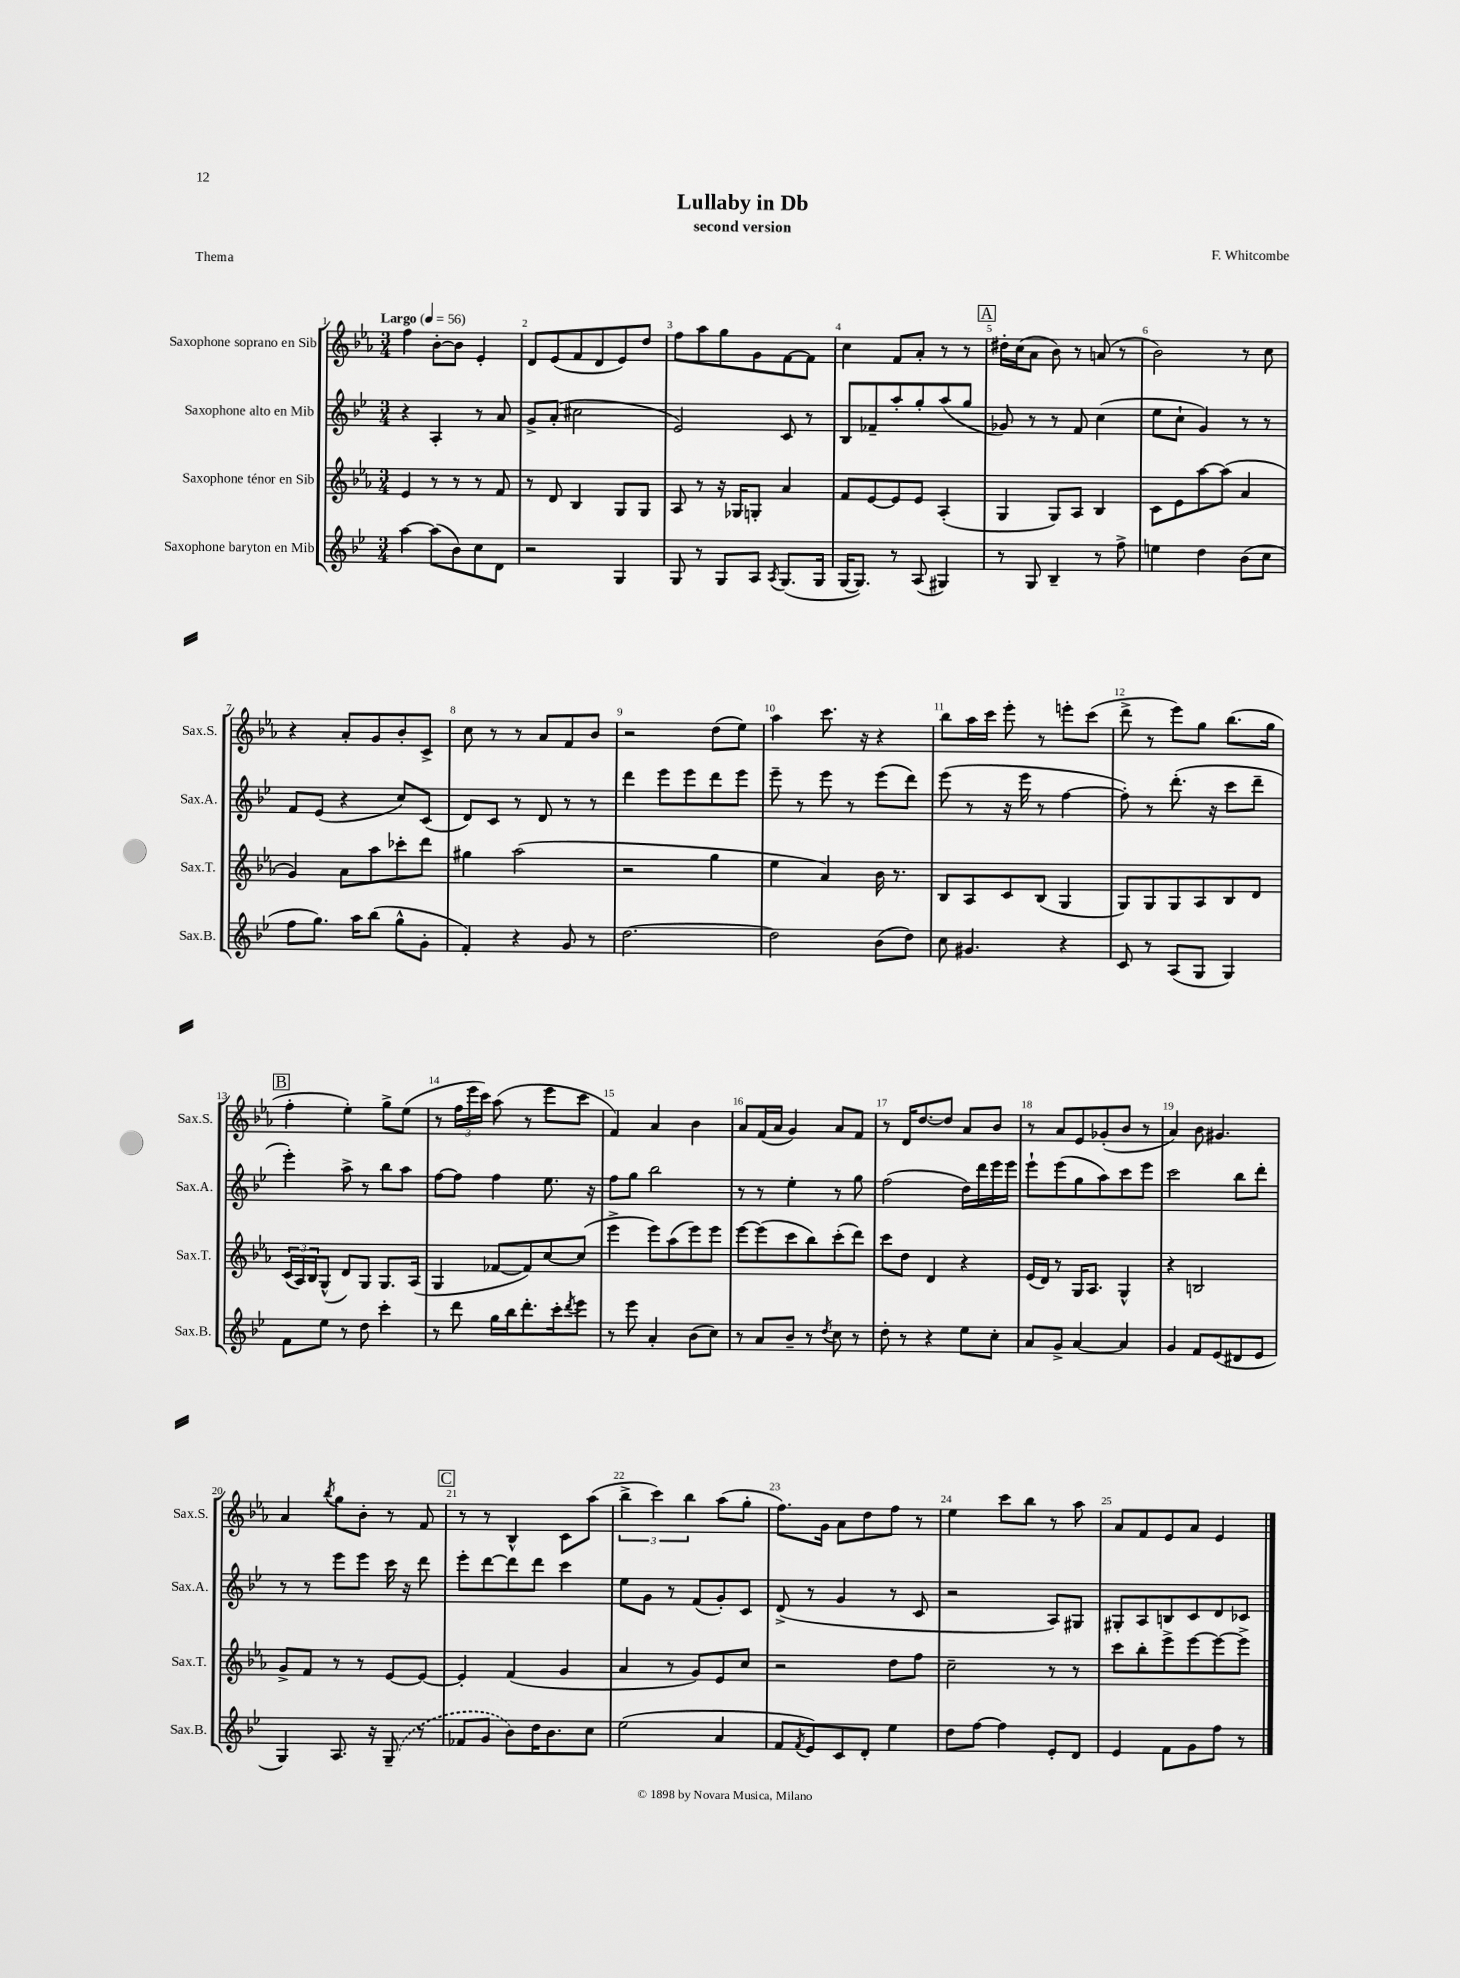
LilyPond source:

\header { title = "Lullaby in Db" composer = "F. Whitcombe" subtitle = "second version" piece = "Thema" }
<<
\new StaffGroup <<
\new Staff = "s0" \with { instrumentName = "Saxophone soprano en Sib" shortInstrumentName = "Sax.S." } {
    \clef treble \key ees \major \numericTimeSignature \time 3/4 \tempo "Largo" 4 = 56
    f''4 bes'8~-. bes'8 ees'4-. |
    d'8 ees'8( f'8 d'8 ees'8) d''8 |
    f''8 aes''8 g''8 g'8 f'8~ f'8 |
    c''4 f'8 aes'8-. r8 r8 |
    \mark \markup { \box "A" } dis''16-. c''16( aes'8 bes'8) r8 a'8( r8 |
    bes'2) r8 c''8 |
    r4 aes'8-. g'8 bes'8-. c'8-> |
    c''8 r8 r8 aes'8 f'8 bes'8 |
    r2 d''8( ees''8) |
    aes''4 c'''8. r16 r4 |
    bes''8 aes''16 c'''16 ees'''8-. r8 e'''8-. c'''8( |
    d'''8-> r8 ees'''8) g''8 bes''8.( g''16 |
    \mark \markup { \box "B" } f''4-. ees''4-.) g''8-> ees''8( |
    r8 \tuplet 3/2 { f''16 ees'''16 c'''16) } aes''8( r8 ees'''8 c'''8 |
    f'4) aes'4 bes'4 |
    aes'8 f'16( aes'16 g'4) aes'8 f'8 |
    r8 d'16 d''8.~ d''8 aes'8 bes'8 |
    r8 aes'8 ees'8 ges'8-.( bes'8 r8 |
    aes'4) bes'8 gis'4. |
    aes'4 \acciaccatura { bes''8 } g''8 bes'8-. r8 f'8 |
    \mark \markup { \box "C" } r8 r8 bes4-^ c'8 aes''8( |
    \tuplet 3/2 { bes''4-> c'''4) bes''4 } aes''8( g''8-. |
    f''8.) g'16 aes'8 d''8 f''8 r8 |
    ees''4 c'''8 bes''8 r8 aes''8 |
    aes'8 f'8 ees'8 aes'8 ees'4 \bar "|." |
}
\new Staff = "s1" \with { instrumentName = "Saxophone alto en Mib" shortInstrumentName = "Sax.A." } {
    \clef treble \key bes \major \numericTimeSignature \time 3/4
    r4 a4-. r8 a'8 |
    g'8-> a'8-.( cis''2 |
    ees'2) c'8 r8 |
    bes8 fes'8-- a''8-. g''8-. a''8( g''8 |
    \mark \markup { \box "A" } ges'8) r8 r8 f'8 c''4( |
    ees''8 c''8-! g'4) r8 r8 |
    f'8 ees'8( r4 c''8) c'8( |
    d'8) c'8 r8 d'8 r8 r8 |
    d'''4 ees'''8 ees'''8 d'''8 ees'''8 |
    ees'''8-- r8 ees'''8 r8 ees'''8( d'''8) |
    ees'''8( r8 r16 ees'''16 r8 f''4~ |
    f''8-.) r8 d'''8.-.( r16 c'''8 d'''8-- |
    \mark \markup { \box "B" } ees'''4-.) a''8-> r8 bes''8 a''8 |
    f''8~ f''8 f''4 ees''8. r16 |
    f''8 g''8 bes''2 |
    r8 r8 ees''4-. r8 g''8 |
    f''2( d''16) d'''16 ees'''16 ees'''16 |
    ees'''8-! ees'''8( g''8 a''8) c'''8 ees'''8 |
    c'''2 bes''8 d'''8-. |
    r8 r8 ees'''8 ees'''8 c'''16 r16 d'''8 |
    \mark \markup { \box "C" } ees'''8-. d'''8~ d'''8 d'''8 c'''4 |
    ees''8 g'8 r8 f'8( g'8-.) c'8 |
    d'8->( r8 g'4 r8 c'8 |
    r2 a8) gis8 |
    gis8-. a8 b8 c'8 d'8 ces'8 \bar "|." |
}
\new Staff = "s2" \with { instrumentName = "Saxophone ténor en Sib" shortInstrumentName = "Sax.T." } {
    \clef treble \key ees \major \numericTimeSignature \time 3/4
    ees'4 r8 r8 r8 f'8 |
    r8 d'8 bes4 g8 g8 |
    aes8 r8 r16 ges16 g8-. aes'4 |
    f'8 ees'8~ ees'8 ees'8 aes4-.( |
    \mark \markup { \box "A" } g4 g8) aes8 bes4 |
    c'8 ees'8 aes''8~ aes''8( aes'4 |
    g'4) aes'8 aes''8 ces'''8-. d'''8 |
    gis''4 aes''2( |
    r2 g''4 |
    ees''4 aes'4) bes'16 r8. |
    bes8 aes8 c'8 bes8( g4 |
    g8) g8 g8 aes8 bes8 d'8 |
    \mark \markup { \box "B" } \tuplet 3/2 { c'16( aes16) bes16 } g8-^( d'8) g8 g8. aes16( |
    g4 fes'8~ fes'8) c''8~ c''8( |
    ees'''4-> ees'''8) aes''8( ees'''8) ees'''8 |
    ees'''8~ ees'''8( c'''8 bes''8) c'''8-.( d'''8) |
    c'''8 d''8 d'4 r4 |
    ees'16( d'16) r8 g16 aes8. g4-^ |
    r4 b2 |
    g'8-> f'8 r8 r8 ees'8~ ees'8~ |
    \mark \markup { \box "C" } ees'4-. f'4( g'4 |
    aes'4 r8 g'8) ees'8 c''8 |
    r2 d''8 f''8 |
    c''2-- r8 r8 |
    c'''8 bes''8-. ees'''8-> ees'''8~ ees'''8~ ees'''8-> \bar "|." |
}
\new Staff = "s3" \with { instrumentName = "Saxophone baryton en Mib" shortInstrumentName = "Sax.B." } {
    \clef treble \key bes \major \numericTimeSignature \time 3/4
    a''4~ a''8( bes'8) c''8 d'8 |
    r2 g4 |
    g8 r8 g8 a8 \acciaccatura { a8 } g8.( g16 |
    g16~ g8.) r8 a8( gis4) |
    \mark \markup { \box "A" } r8 g8 bes4-- r8 f''8-> |
    e''4 d''4 bes'8( c''8 |
    f''8 g''8.) a''16 bes''8( g''8-^ g'8-. |
    f'4-.) r4 g'8 r8 |
    d''2.~ |
    d''2 bes'8( d''8) |
    c''8 gis'4. r4 |
    c'8 r8 a8( g8 g4) |
    \mark \markup { \box "B" } f'8 ees''8 r8 d''8 c'''4-. |
    r8 d'''8 g''16 bes''16 d'''8.-. c'''16-. \acciaccatura { d'''8 } ees'''8 |
    r8 ees'''8 a'4-. bes'8( c''8) |
    r8 a'8 bes'8-- r8 \acciaccatura { d''8 } c''8 r8 |
    d''8-. r8 r4 ees''8 c''8-. |
    a'8 g'8-> a'4~ a'4 |
    g'4 f'8 ees'8( dis'8 ees'8 |
    g4) a8. r16 \once \slurDashed g8--( r8 |
    \mark \markup { \box "C" } fes'8 g'8 bes'8) d''16 bes'8. c''8 |
    ees''2( a'4 |
    f'8 \acciaccatura { f'8 } ees'8) c'8 d'8-. ees''4 |
    d''8 f''8~ f''4 ees'8-. d'8 |
    ees'4 f'8 g'8 f''8 r8 \bar "|." |
}
>>
>>
\layout { \context { \Score \override BarNumber.break-visibility = ##(#f #t #t) barNumberVisibility = #all-bar-numbers-visible } }
